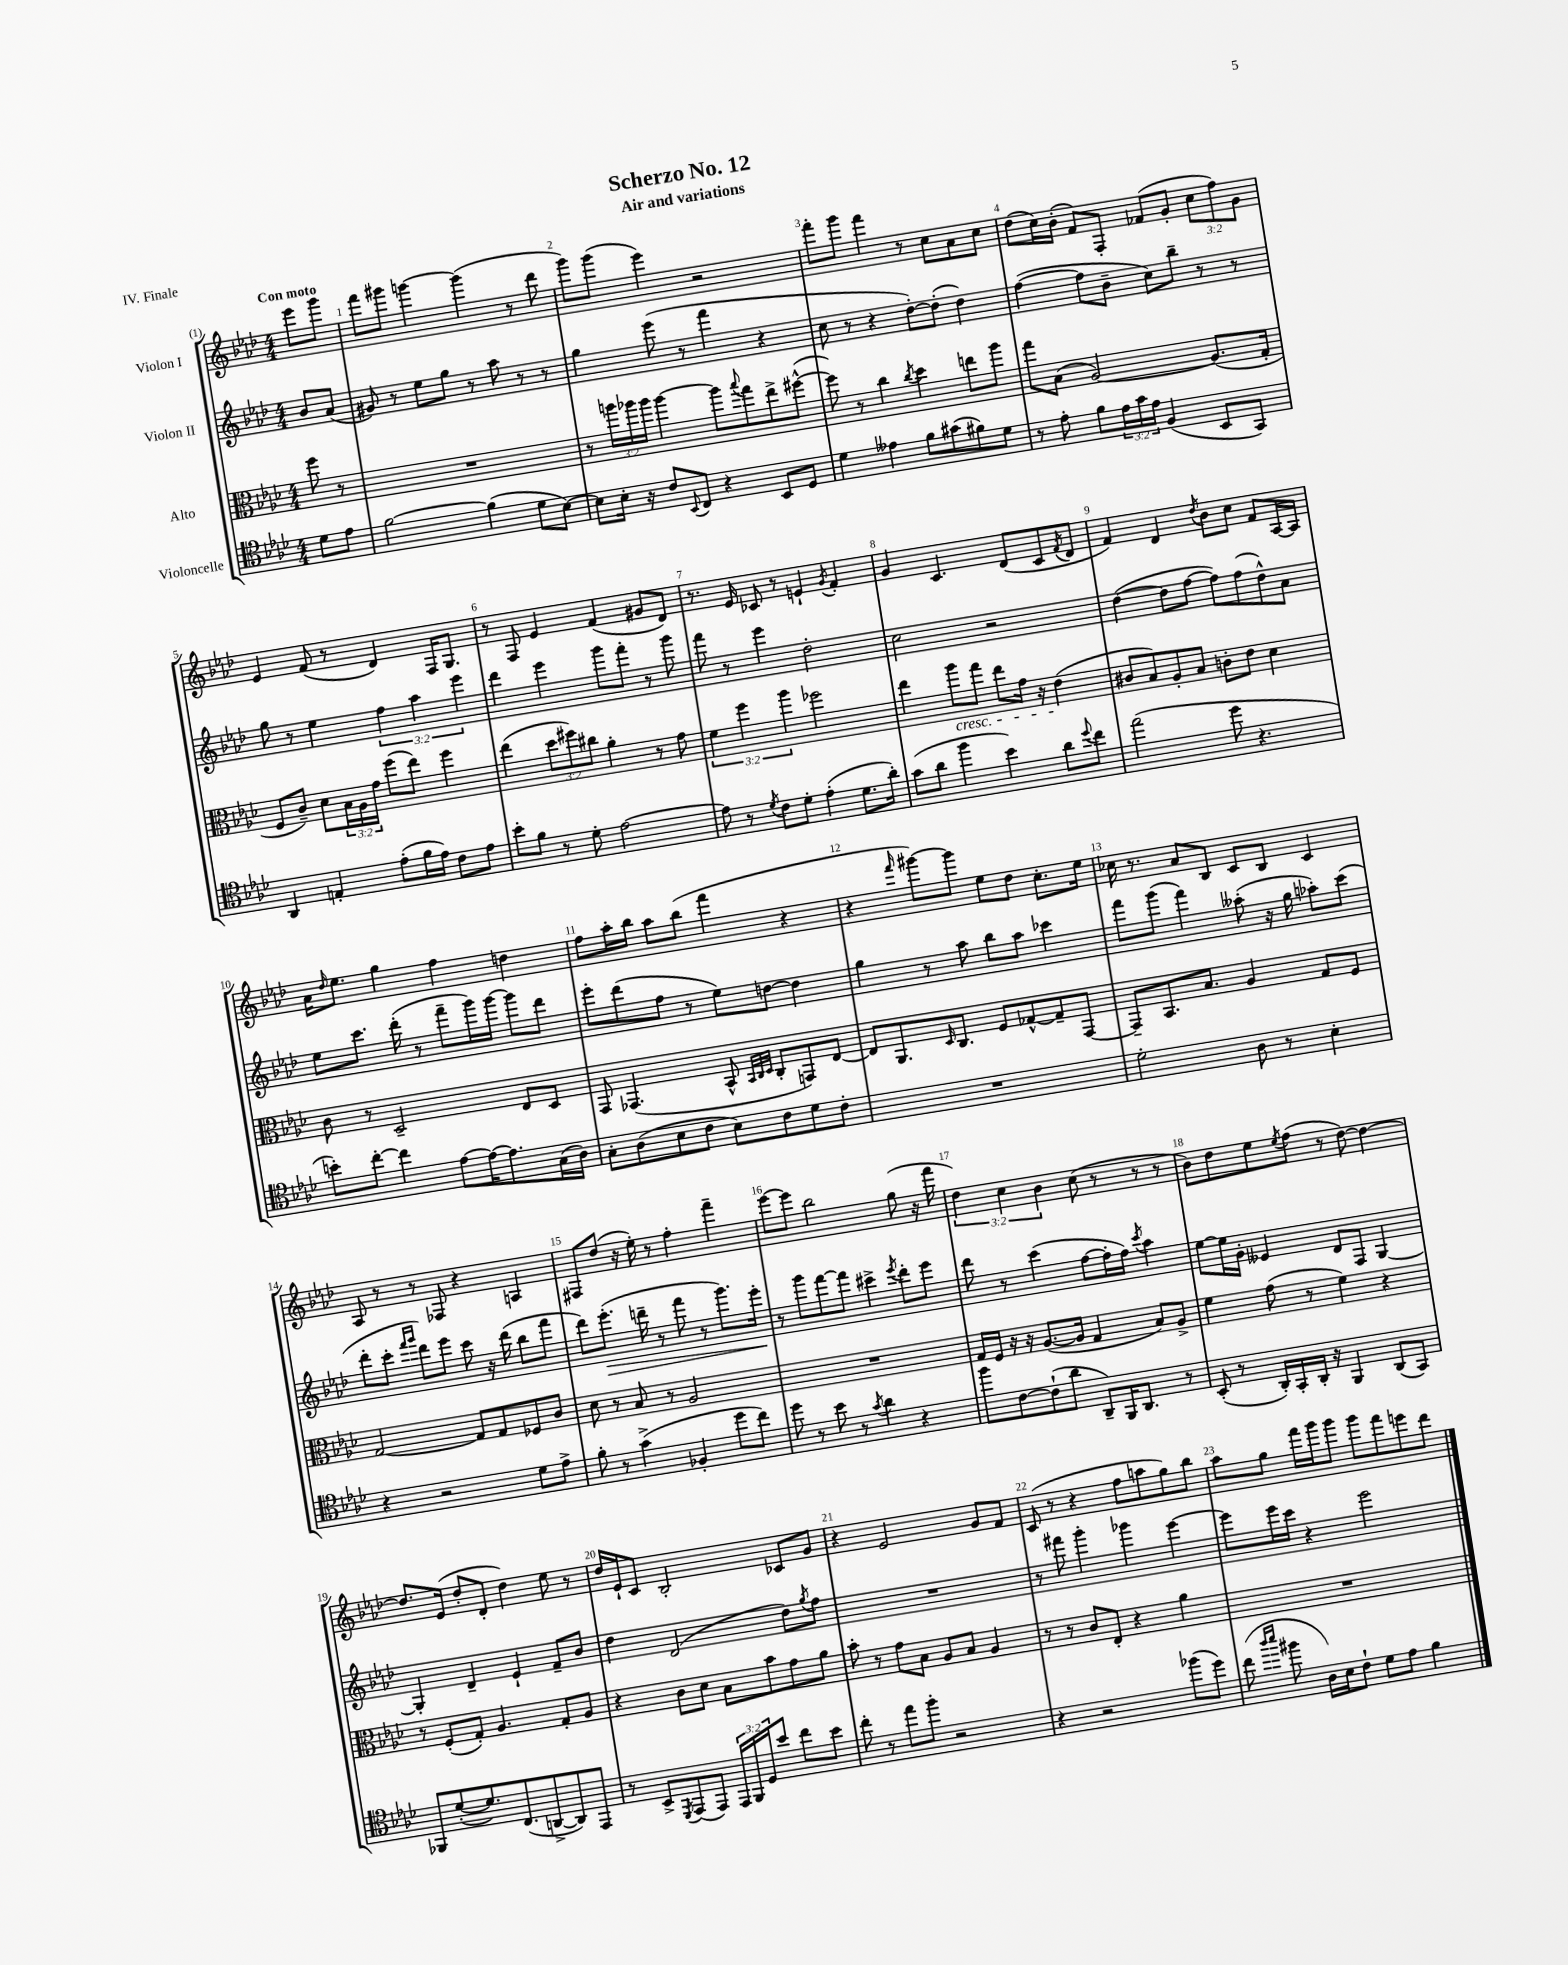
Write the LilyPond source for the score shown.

\header { title = "Scherzo No. 12" subtitle = "Air and variations" piece = "IV. Finale" }
<<
\new StaffGroup <<
\new Staff = "s0" \with { instrumentName = "Violon I" } {
    \clef treble \key aes \major \numericTimeSignature \time 4/4 \override Staff.TupletNumber.text = #tuplet-number::calc-fraction-text \partial 4 \tempo "Con moto"
    ees'''8 g'''8 |
    f'''8 gis'''8 g'''4~ g'''4( r8 des'''8 |
    g'''8) g'''8( ees'''4) r2 |
    f'''8-. g'''8 f'''4 r8 c''8 aes'8 c''8 |
    des''8( c''16) bes'16-.( f'8) f8-. fes'8( g'8-. \tuplet 3/2 { c''8 f''8) g'8 } |
    ees'4 f'8( r8 des'4) f16 g8. |
    r8 f8 ees'4 f'4( gis'8 des'8) |
    r8. ees'16 ces'8 r8 e'4-! \acciaccatura { g'8 } f'4-. |
    g'4 c'4. des'8( c'8 \acciaccatura { f'8 } des'8 |
    f'4) des'4 \acciaccatura { des''8 } bes'8 c''8 f'8 aes16~ aes16 |
    aes'16 \grace { des''16 } ees''8. g''4 f''4 d''4 |
    f''8 aes''16-. bes''16 aes''8 bes''8( f'''4 r4 |
    r4 \grace { f'''16 } gis'''8~) gis'''8 ees''8 des''8 c''8.-. ees''16 |
    ces''16 r8. aes'8 bes8 c'8 bes8 c'4 |
    aes8 r8 r8 fes8 r4 a4 |
    fis8 des''8( r16 ees''16-.) r8 f''4-. f'''4-- |
    ees'''8~ ees'''8 bes''2 g''8( r16 f'''16 |
    \tuplet 3/2 { des''4) c''4 bes'4 } c''8( r8 r8 r8 |
    bes'8) des''8 ees''8 \acciaccatura { ees''8 } f''8( r8 des''8~) des''4~ |
    des''8. ees'16( des''8-. des'8-. des''4) ees''8 r8 |
    des''16 ees'16-! c'8 bes2-. ces'8 g'8 |
    r4 ees'2 g'8 f'8 |
    c'8( r8 r4 f''8 a''8 g''8) bes''8 |
    aes''8 g''8 f'''16 g'''16 g'''8 g'''8 f'''8 e'''8 des'''8 \bar "|." |
}
\new Staff = "s1" \with { instrumentName = "Violon II" } {
    \clef treble \key aes \major \numericTimeSignature \time 4/4 \override Staff.TupletNumber.text = #tuplet-number::calc-fraction-text \partial 4
    bes'8 aes'8( |
    gis'8) r8 ees''8 g''8 r8 aes''8 r8 r8 |
    g''4 ees'''8( r8 f'''4 r4 |
    c''8 r8 r4 des''8~-.) des''8-.( des''4) |
    f''4~( f''8 bes'8-- c''8) bes''8-- r8 r8 |
    g''8 r8 ees''4 \tuplet 3/2 { f''4 aes''4 ees'''4 } |
    des'''4 ees'''4 g'''8 f'''8-. r8 g'''8 |
    f'''8 r8 ees'''4 des''2-. |
    c''2 r2 |
    des''4~( des''8 f''8~ f''8) f''8( des''8-^) aes'8 |
    ees''8 c'''8. des'''16-.( r8 f'''8-- g'''16) g'''16~ g'''8 des'''8 |
    ees'''8-. des'''8( f''8 r8 ees''8) d''8~ d''4 |
    g''4 r8 aes''8 bes''8 aes''8 ces'''4 |
    f'''8 g'''8( f'''4) aeses''8-.( r16 g''16 aes''8-.) c'''8( |
    des'''8-. c'''8-. \grace { f'''16 g'''16 } des'''8) ees'''8 c'''8 r16 des'''16( bes''8 f'''8 |
    des'''8) ees'''8.-.\>( d'''16-- r8 f'''8 r8 g'''8.) ees'''16-.\! |
    r8 g'''8 f'''8~ f'''8 cis'''4-> \acciaccatura { ees'''8 } des'''8-. ees'''8 |
    des'''8 r8 c'''4( f''8~ f''16-. f''16) \acciaccatura { c'''8 } aes''4 |
    ees''8~ ees''16 g'16-. eeses'4 des'8 f8 g4~ |
    g4-. des'4-- ees'4-! f'8-- bes'8 |
    des''4 des'2( des''8) \acciaccatura { g''8 } f''8 |
    R1 |
    r8 fis'''8 g'''4-. ges'''4 ees'''4~ |
    ees'''8 ees'''16 c'''16 r4 ees'''2 \bar "|." |
}
\new Staff = "s2" \with { instrumentName = "Alto" } {
    \clef alto \key aes \major \numericTimeSignature \time 4/4 \override Staff.TupletNumber.text = #tuplet-number::calc-fraction-text \partial 4
    f''8 r8 |
    R1 |
    r8 \tuplet 3/2 { a''16 aes''16 aes''16 } aes''4~ aes''8 \appoggiatura { bes''8 } g''8 ees''8-> fis''8~-^( |
    fis''8) r8 c''4 \acciaccatura { c''8 } des''4 e''8 aes''8 |
    g''8 bes8( aes2~) aes8.( g16-. |
    f8 c'8--) des'8 \tuplet 3/2 { bes16 aes16 g'16 } f''8( ees''8) f''4 |
    ees''4( \tuplet 3/2 { des''8 fis''8) cis''8 } aes'4-. r8 g'8 |
    \tuplet 3/2 { f'4 f''4 aes''4 } fes''2 |
    ees''4 aes''8\cresc g''8 ees''8 g'16 r16 ees'4\!( |
    cis'8 bes8) aes8-. bes8 c'8-. ees'8 des'4 |
    c'8 r8 des2-- ees8 des8 |
    g,8 ges,4.( bes,8-^ \grace { bes,32 c32 des32 } c8-. g,8) ees8~ |
    ees8 aes,8. \grace { des16 } c8. f8 ges8~-^ ges8-- g,8~ |
    g,8-- bes,8. bes8. aes4 g8 f8 |
    g2~ g8 g8 fes8 c'8 |
    des'8 r8 bes8 r8 aes2 |
    R1 |
    g16 f16 r16 r16 aes8.~( aes16 g4 bes8) aes8-> |
    f'4 g'8( r8 f'4) r4 |
    r8 f8-.( g8-.) aes4. g8-. aes8 |
    r4 c'8 des'8 bes8 bes'8 g'8 aes'8 |
    bes'8-. r8 g'8 bes8 aes8 bes8 aes4 |
    r8 r8 c'8 ees8-. r4 aes'4 |
    R1 \bar "|." |
}
\new Staff = "s3" \with { instrumentName = "Violoncelle" } {
    \clef tenor \key aes \major \numericTimeSignature \time 4/4 \override Staff.TupletNumber.text = #tuplet-number::calc-fraction-text \partial 4
    des'8 ees'8 |
    f'2~ f'4( des'8 bes8~) |
    bes8 bes16-. r16 c'8 \appoggiatura { bes,8 } c8 r4 bes,8 des8 |
    des'4 eeses'4 f'8 gis'8( fis'8) des'8 |
    r8 ees'8-. f'8 \tuplet 3/2 { ees'16 g'16 ees'16 } f4( bes,8 g,8) |
    aes,4 e4-. ees'8-.( f'16 ees'16) c'8 ees'8 |
    bes'8-. f'8 r8 des'8-. ees'2~ |
    ees'8 r8 \acciaccatura { des'8 } c'8 des'8-. ees'4-.( des'8. aes'16-.) |
    g'8( aes'8 f''4 bes'4) aes'8 \appoggiatura { des''8 } c''8 |
    ees''2( des''8 r4. |
    b'8-.) c''8~-. c''4 ees'8~ ees'16~ ees'8. g16( aes16) |
    g8-. aes8( bes8 c'8 bes8) c'8 des'8 c'8-. |
    R1 |
    des'2-. aes8 r8 bes4-. |
    r4 r2 des'8 ees'8-> |
    f'8-. r8 g'4->( fes4-. des''8 c''8) |
    des''8 r8 bes'8 r8 \acciaccatura { g'8 } aes'4 r4 |
    f''8 c'8~ c'8-!( aes'8 aes,8--) f,16 aes,8. r8 |
    bes,8-.( r8 aes,16-.) g,16-. aes,16-. r16 f,4 aes,8( g,8) |
    fes,8 des'8~-.( des'8.) c8.( a,8~-> a,8) ees,8 |
    r8 bes,8-> \acciaccatura { des,8 } ees,8( ees,8) \tuplet 3/2 { ees,16 f,16 des16 } bes'8 c''8 bes'8 |
    c''8-. r8 ees''8 f''8-. r2 |
    r4 r2 fes''8( des''8) |
    c''8( \grace { aes''16 bes''16 } fis''8 aes16) bes16 c'8-! des'8 ees'8 f'4 \bar "|." |
}
>>
>>
\layout { \context { \Score \override BarNumber.break-visibility = ##(#f #t #t) barNumberVisibility = #all-bar-numbers-visible } }
